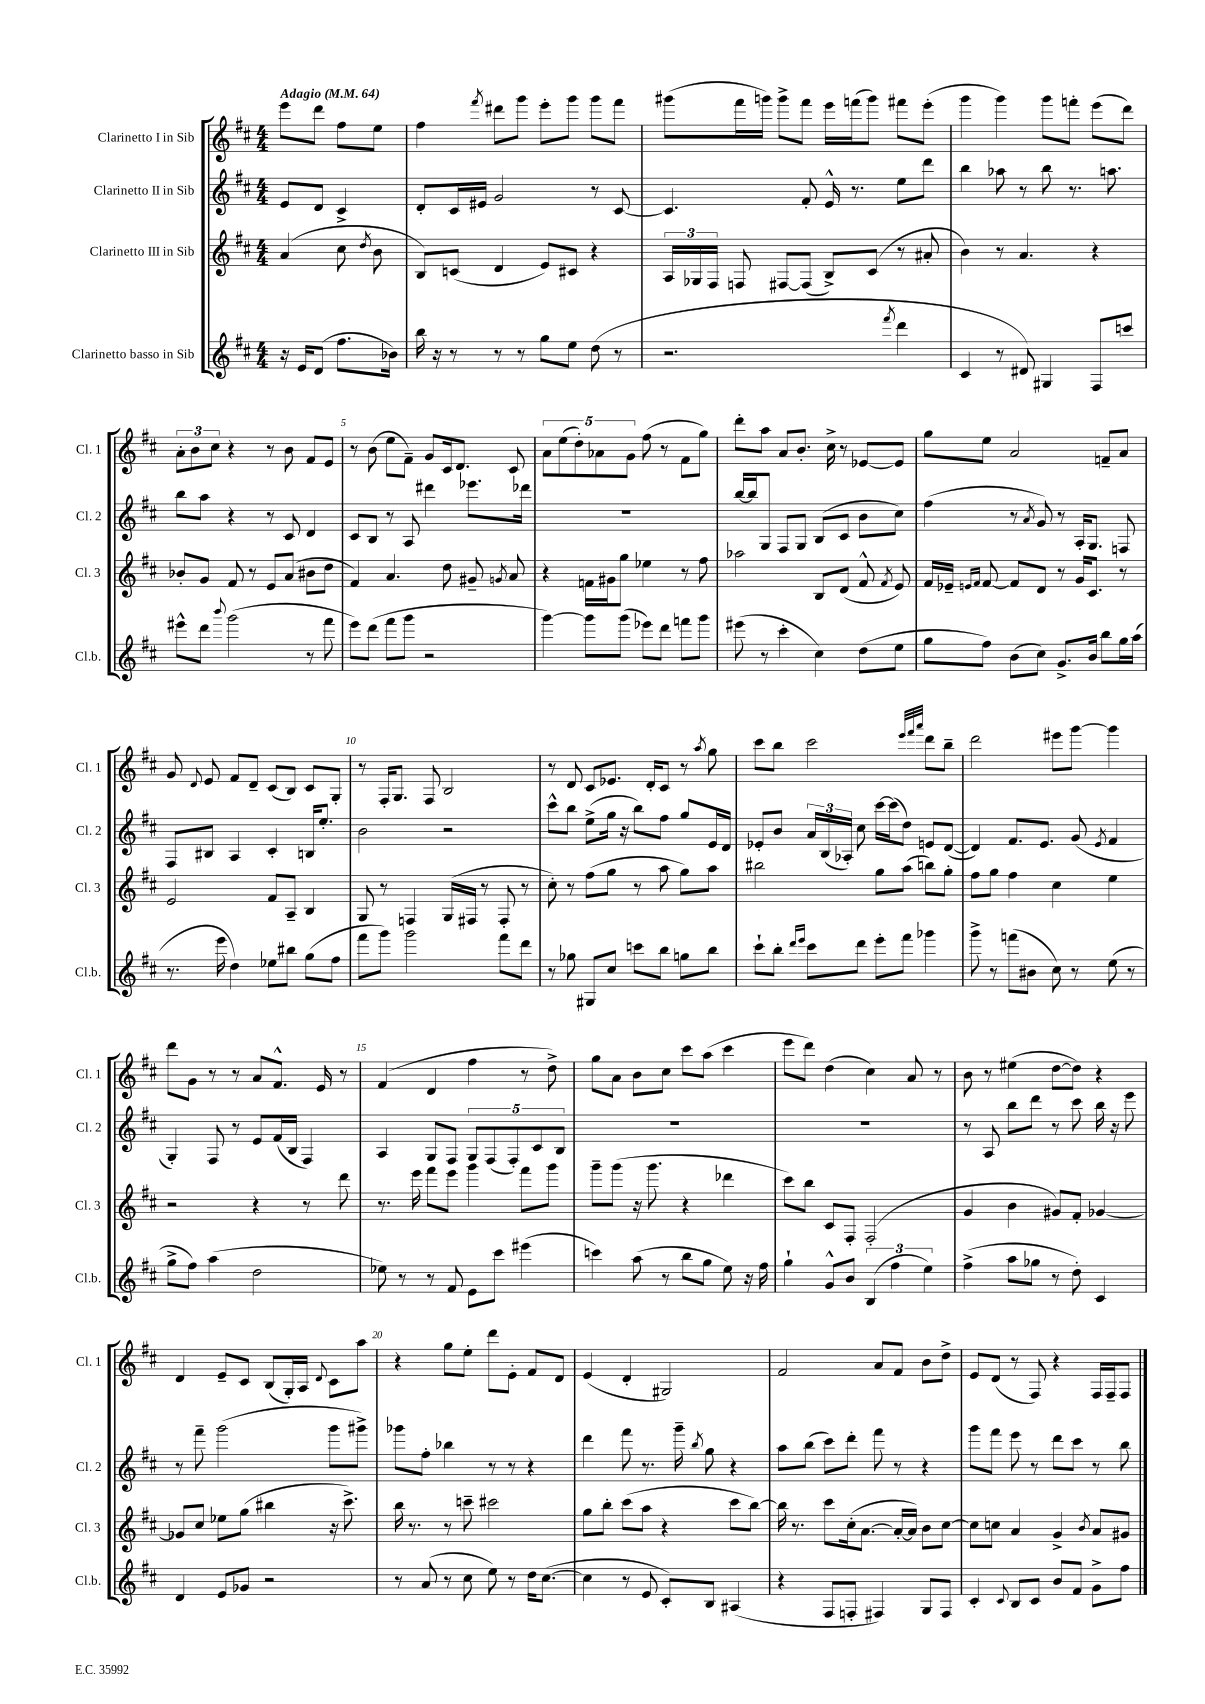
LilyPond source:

<<
\new StaffGroup <<
\new Staff = "s0" \with { instrumentName = "Clarinetto I in Sib" shortInstrumentName = "Cl. 1" } {
    \clef treble \key d \major \numericTimeSignature \time 4/4 \partial 2 \tempo "Adagio" 4 = 64
    \autoBeamOff e'''8[ d'''8] fis''8[ e''8] |
    fis''4 \acciaccatura { fis'''8 } dis'''8[ g'''8] e'''8[-. g'''8] g'''8[ fis'''8] |
    gis'''8[( fis'''16 g'''16]) g'''8[-> fis'''8] e'''16[ f'''16( g'''8]) fis'''8[ e'''8]-.( |
    g'''4 g'''4) g'''8[ f'''8]-. e'''8[( d'''8]) |
    \tuplet 3/2 { a'8[-. b'8 cis''8] } r4 r8 b'8 fis'8[ e'8] |
    r8 b'8( e''8[ fis'8]--) g'8[ cis'16 d'8.] cis'8 |
    \tuplet 5/4 { a'8[ e''8( d''8-.) aes'8 g'8] } fis''8( r8 fis'8[ g''8]) |
    d'''8[-. a''8] a'8[ b'8.]-. cis''16-> r8 ees'8[~ ees'8] |
    g''8[ e''8] a'2 f'8[-- a'8] |
    g'8 \appoggiatura { d'8 } e'8 fis'8[ d'8]-- cis'8[( b8]) cis'8[ g8]-. |
    r8 fis16[-. g8.] fis8 b2 |
    r8 d'8 cis'8[ ees'8.] d'16[-. cis'8] r8 \acciaccatura { a''8 } g''8 |
    cis'''8[ b''8] cis'''2 \grace { e'''32[ fis'''32 a'''32] } d'''8[ b''8]-- |
    d'''2 eis'''8[ g'''8]~ g'''4 |
    d'''8[ g'8] r8 r8 a'8[ fis'8.]-^ e'16 r8 |
    fis'4( d'4 fis''4 r8 d''8->) |
    g''8[ a'8] b'8[ cis''8] cis'''8[ a''8]( cis'''4 |
    e'''8[ d'''8]) d''4( cis''4) a'8 r8 |
    b'8 r8 eis''4( d''8[~ d''8]) r4 |
    d'4 e'8[-- cis'8] b8[( g16-.) a16] \appoggiatura { d'8 } cis'8[ a''8] |
    r4 g''8[ e''8]-. d'''8[ e'8]-. fis'8[ d'8] |
    e'4( d'4-. gis2) |
    fis'2 a'8[ fis'8] b'8[ d''8]-> |
    e'8[ d'8]( r8 fis8) r4 fis16[ fis16-- fis8] \bar "|." |
}
\new Staff = "s1" \with { instrumentName = "Clarinetto II in Sib" shortInstrumentName = "Cl. 2" } {
    \clef treble \key d \major \numericTimeSignature \time 4/4 \partial 2
    \autoBeamOff e'8[ d'8] cis'4-> |
    d'8[-. cis'16 eis'16] g'2 r8 cis'8~ |
    cis'4. fis'8-. e'16-^ r8. e''8[ d'''8] |
    b''4 aes''8 r8 b''8 r8. a''8. |
    b''8[ a''8] r4 r8 cis'8 d'4 |
    cis'8[ b8] r8 a8 dis'''4 ees'''8.[ des'''16] |
    R1 |
    b''16[~ b''16 g8] fis8[ g8] b8[( cis'8] b'8[ cis''8]) |
    fis''4( r8 \acciaccatura { a'8 } g'8) r8 a16[-. g8.] f8 |
    fis8[ bis8] a4 cis'4-. b16[ e''8.]-. |
    b'2 r2 |
    cis'''8[-^ b''8] e''8[->( g''16] r16 b''8[) fis''8] g''8[ e'16 d'16] |
    ees'8[-. b'8] \tuplet 3/2 { a'16[ b16( aes16]-.) } cis''8 cis'''16[~ cis'''16( d''8]) e'8[ d'8]~( |
    d'4) fis'8.[ e'8.] g'8( \acciaccatura { e'8 } fis'4 |
    g4-.) fis8 r8 e'8[ fis'16( b16] fis4) |
    a4 g8[ fis8] \tuplet 5/4 { g8[ fis8( fis8-.) cis'8 b8] } |
    R1 |
    R1 |
    r8 a8 b''8[ d'''8] r8 cis'''8 b''16 r16 e'''8 |
    r8 fis'''8-- g'''2( g'''8[ gis'''8]->) |
    ges'''8[ fis''8]-. bes''4 r8 r8 r4 |
    d'''4 fis'''8 r8. g'''16-- \acciaccatura { b''8 } g''8 r4 |
    a''8[ b''8]( cis'''8[) d'''8]-. fis'''8 r8 r4 |
    g'''8[ fis'''8] e'''8 r8 d'''8[ cis'''8] r8 b''8 \bar "|." |
}
\new Staff = "s2" \with { instrumentName = "Clarinetto III in Sib" shortInstrumentName = "Cl. 3" } {
    \clef treble \key d \major \numericTimeSignature \time 4/4 \partial 2
    \autoBeamOff a'4( cis''8 \acciaccatura { d''8 } b'8 |
    b8[) c'8]( d'4 e'8[) cis'8] r4 |
    \tuplet 3/2 { a16[ ges16 fis16] } f8 fis8[~ fis8]( b8[->) cis'8]( r8 ais'8-. |
    b'4) r8 a'4. r4 |
    bes'8[-. g'8] fis'8 r8 e'8[ a'8]( bis'8[ d''8] |
    fis'4) a'4. d''8 gis'8-- \acciaccatura { g'8 } a'8 |
    r4 f'16[ gis'16 g''8] ees''4 r8 fis''8 |
    aes''2 b8[ d'8]( fis'8-^ \acciaccatura { fis'8 } e'8) |
    fis'16[ ees'16]-- \grace { e'16[ fis'16] } fis'8~ fis'8[ d'8] r8 g'16[ cis'8.] r8 |
    e'2 fis'8[ a8]-- b4 |
    g8 r8 f4 g16[( fis16] r8 fis8-. r8 |
    cis''8-.) r8 fis''8[( g''8] r8 a''8 g''8[) a''8] |
    bis''2 g''8[ a''8]( b''8[) g''8]-. |
    fis''8[ g''8] fis''4 cis''4 e''4 |
    r2 r4 r8 d'''8 |
    r8. e'''16 fis'''8[ e'''8] g'''4 fis'''8[ g'''8] |
    g'''8[-- g'''8]( r16 g'''8. r4 des'''4 |
    cis'''8[) b''8] cis'8[ fis8]-. fis2-.( |
    g'4 b'4 gis'8[) fis'8]-. ges'4~ |
    ges'8[ cis''8] ees''8[ g''8]( bis''4 r16 cis'''8.->) |
    b''16 r8. r8 c'''8-- cis'''2 |
    g''8[ b''8]-. cis'''8[( a''8] r4 cis'''8[ b''8]~) |
    b''16 r8. cis'''8[ cis''16-.( a'8.]~ a'16[~-. a'16]) b'8[ cis''8]~ |
    cis''8[ c''8] a'4 g'4-> \acciaccatura { b'8 } a'8[ gis'8] \bar "|." |
}
\new Staff = "s3" \with { instrumentName = "Clarinetto basso in Sib" shortInstrumentName = "Cl.b." } {
    \clef treble \key d \major \numericTimeSignature \time 4/4 \partial 2
    \autoBeamOff r16 e'16[ d'8]( fis''8.[ bes'16]) |
    b''16 r16 r8 r8 r8 g''8[ e''8] d''8( r8 |
    r2. \acciaccatura { fis'''8 } d'''4 |
    cis'4 r8 dis'8) gis4 fis8[ c'''8] |
    eis'''8[-^ d'''8] \appoggiatura { b'''8 } g'''2( r8 fis'''8 |
    e'''8[) d'''8]( fis'''8[ g'''8] r2 |
    g'''4~) g'''8[ g'''8]( ees'''8[) d'''8] f'''8[ g'''8] |
    eis'''8( r8 cis'''4-. cis''4) d''8[( e''8] |
    g''8[ fis''8]) b'8[( cis''8]) g'8.[-> b'16] b''8[ g''16 a''16]( |
    r8. e'''16 d''4) ees''8[ bis''8] g''8[( fis''8] |
    fis'''8[ g'''8]) g'''2 fis'''8[ d'''8] |
    r8 ges''8 gis8[ cis''8] c'''8[ b''8] g''8[ b''8] |
    cis'''8[-! b''8]-. \grace { d'''16[ e'''16] } cis'''8[ d'''8] e'''8[-. fis'''8] ges'''4 |
    g'''8-> r8 f'''8[( bis'8] cis''8) r8 e''8( r8 |
    g''8[-> fis''8]) a''4( d''2 |
    ees''8) r8 r8 fis'8 e'8[ cis'''8] eis'''4( |
    c'''4) a''8( r8 b''8[ g''8] e''8) r16 fis''16 |
    g''4-! g'8[-^ b'8] \tuplet 3/2 { b4( fis''4 e''4) } |
    fis''4->( a''8[ ges''8] r8 d''8-.) cis'4 |
    d'4 e'8[ ges'8] r2 |
    r8 a'8( r8 cis''8 e''8) r8 d''16[ cis''8.]~( |
    cis''4 r8 e'8 cis'8[-.) b8] ais4( |
    r4 fis8[ f8]-. fis4) g8[ fis8] |
    cis'4-. \appoggiatura { cis'8 } b8[ cis'8] b'8[ fis'8] g'8[-> fis''8] \bar "|." |
}
>>
>>
\layout { \context { \Score \override BarNumber.break-visibility = ##(#f #t #t) barNumberVisibility = #(every-nth-bar-number-visible 5) } }
